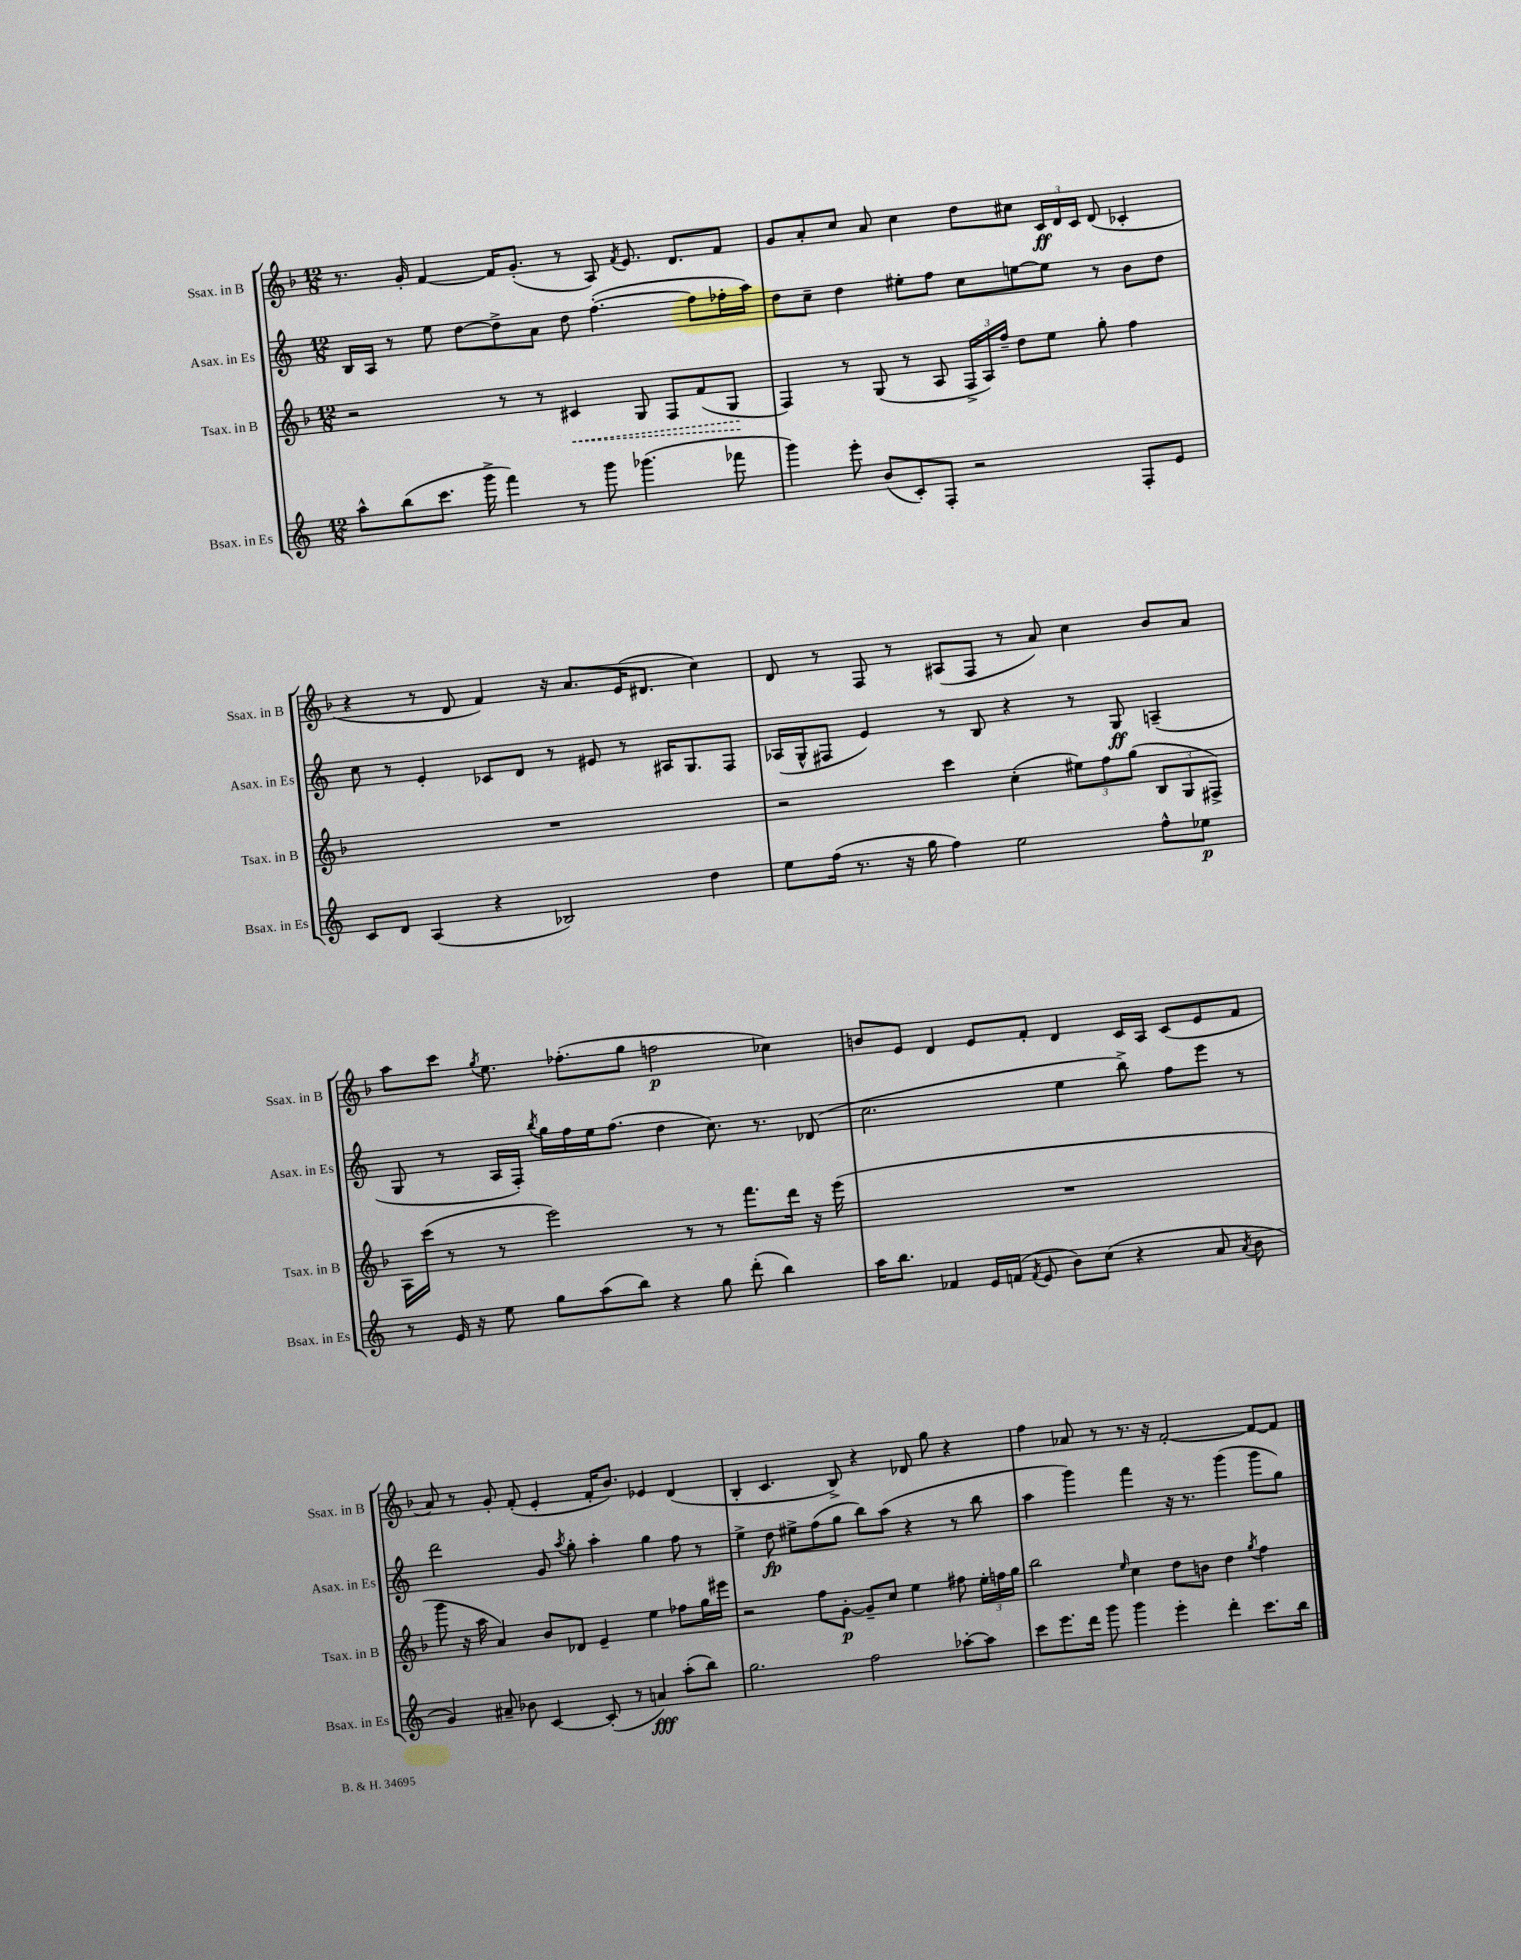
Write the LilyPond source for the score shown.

<<
\new StaffGroup <<
\new Staff = "s0" \with { instrumentName = "Ssax. in B" shortInstrumentName = "Ssax. in B" } {
    \clef treble \key f \major \numericTimeSignature \time 12/8
    \autoBeamOff r8. g'16-. f'4~ f'16[ g'8.]-.( r8 a8) \acciaccatura { f'8 } e'8. d'8.[ f'8] |
    g'8[ a'8-. c''8] a'8 c''4 d''8[ cis''8] \tuplet 3/2 { c'16[\ff d'16 c'16] } d'8( ces'4-. |
    r4 r8 d'8 f'4) r16 a'8.[ e'16( dis'8.] c''4) |
    d'8 r8 f8 r8 ais8[( f8] r8 a'8) c''4 bes'8[ a'8] |
    a''8[ c'''8] \acciaccatura { g''8 } e''8. fes''8.[-.( g''8] f''2\p ces''4) |
    b'8[ e'8] d'4 e'8[ f'8]-. d'4 c'16[ a16] c'8[( e'8 f'8] |
    a'8) r8 g'8-. f'8-.( e'4-. f'16[-. bes'8.]) ees'4 d'4( |
    bes4-. c'4. bes8->) r4 des'8 g''8 r4 |
    f''4 aes'8 r8 r8. r16 f'2~-. f'8[~ f'8] \bar "|." |
}
\new Staff = "s1" \with { instrumentName = "Asax. in Es" shortInstrumentName = "Asax. in Es" } {
    \clef treble \key c \major \numericTimeSignature \time 12/8
    \autoBeamOff b16[ a16] r8 e''8 d''8[~ d''8-> a'8] d''8 f''4.~-.( f''8[ fes''16-. a''16]) |
    d''8[ c''8]-- d''4 eis''8[-. f''8] c''8[ e''8~ e''8] r8 b'8[ d''8] |
    c''8 r8 e'4-. ces'8[ d'8] r8 eis'8 r8 ais16[ g8. f8] |
    aes16[( g16-^ fis8] e'4) r8 b8 r4 r8 g8\ff a4--( |
    g8 r8 a16[ f16]-.) \acciaccatura { b''8 } g''16[ f''16 e''16 f''8.]( d''4 c''8.) r8. des'8( |
    c''2. e''4 b''8->) f''8[ e'''8] r8 |
    d'''2 g'8 \acciaccatura { a''8 } g''8-. a''4-. g''4 f''8 r8 |
    e''4-> d''8\fp eis''8[-> f''8( g''8] b''8[) a''8]( r4 r8 b''8 |
    a''4 g'''4) f'''4 r16 r8. g'''4( g'''8[ g''8]) \bar "|." |
}
\new Staff = "s2" \with { instrumentName = "Tsax. in B" shortInstrumentName = "Tsax. in B" } {
    \clef treble \key f \major \numericTimeSignature \time 12/8
    \autoBeamOff r2 r8 r8 \once \override Hairpin.style = #'dashed-line cis'4\< g8 f8[ f'8( g8]\! |
    f4) r8 g8( r8 a8 \tuplet 3/2 { f16[-> a16) f''16]-- } d''8[ e''8] g''8-. f''4 |
    R1. |
    r2 c'''4 c''4-.( \tuplet 3/2 { eis''8[) f''8 g''8]( } \tuplet 3/2 { bes8[ g8 fis8]->) } |
    a16[ c'''16]( r8 r8 e'''2) r8 r8 f'''8.[ d'''16] r16 e'''16( |
    R1. |
    g'''8 r16 a''16 a'4) bes'8[ des'8] e'4-- e''4 fes''8[ g''16 eis'''16] |
    r2 f''8[ g'8]~-.\p g'8[-- c''8] e''4 fis''8 \tuplet 3/2 { e''16[-. f''16 g''16] } |
    bes''2 \grace { e''16 } c''4 d''8[ b'8] d''4 \acciaccatura { g''8 } f''4 \bar "|." |
}
\new Staff = "s3" \with { instrumentName = "Bsax. in Es" shortInstrumentName = "Bsax. in Es" } {
    \clef treble \key c \major \numericTimeSignature \time 12/8
    \autoBeamOff a''8[-^ b''8( c'''8.] g'''16-> f'''4) r8 g'''8 ges'''4.( fes'''8 |
    g'''4) e'''8-. b'8[( c'8-.) f8]-. r2 f8[-. e'8] |
    c'8[ d'8] a4( r4 bes2) d''4 |
    e''8[ f''16]( r8. r16 g''16 f''4) e''2 f''8[-^ ees''8]\p |
    r8 e'16 r16 e''8 g''8[ a''8( b''8]) r4 g''8 d'''8-.( b''4) |
    a''16[ b''8.] fes'4 e'16[ f'16]( \acciaccatura { f'8 } e'8 b'8[) c''8]( r4 a'8 \acciaccatura { a'8 } b'8 |
    g'4) ais'8-- bes'8 c'4~ c'8-.( r8 a'4\fff) a''8[-.( b''8]) |
    g''2. f''2 aes''8[~-. aes''8] |
    c'''8[ e'''8. d'''16] g'''8 g'''4 e'''4-. d'''4-. c'''8.[ b''16] \bar "|." |
}
>>
>>
\layout { \context { \Score \remove "Bar_number_engraver" } }
